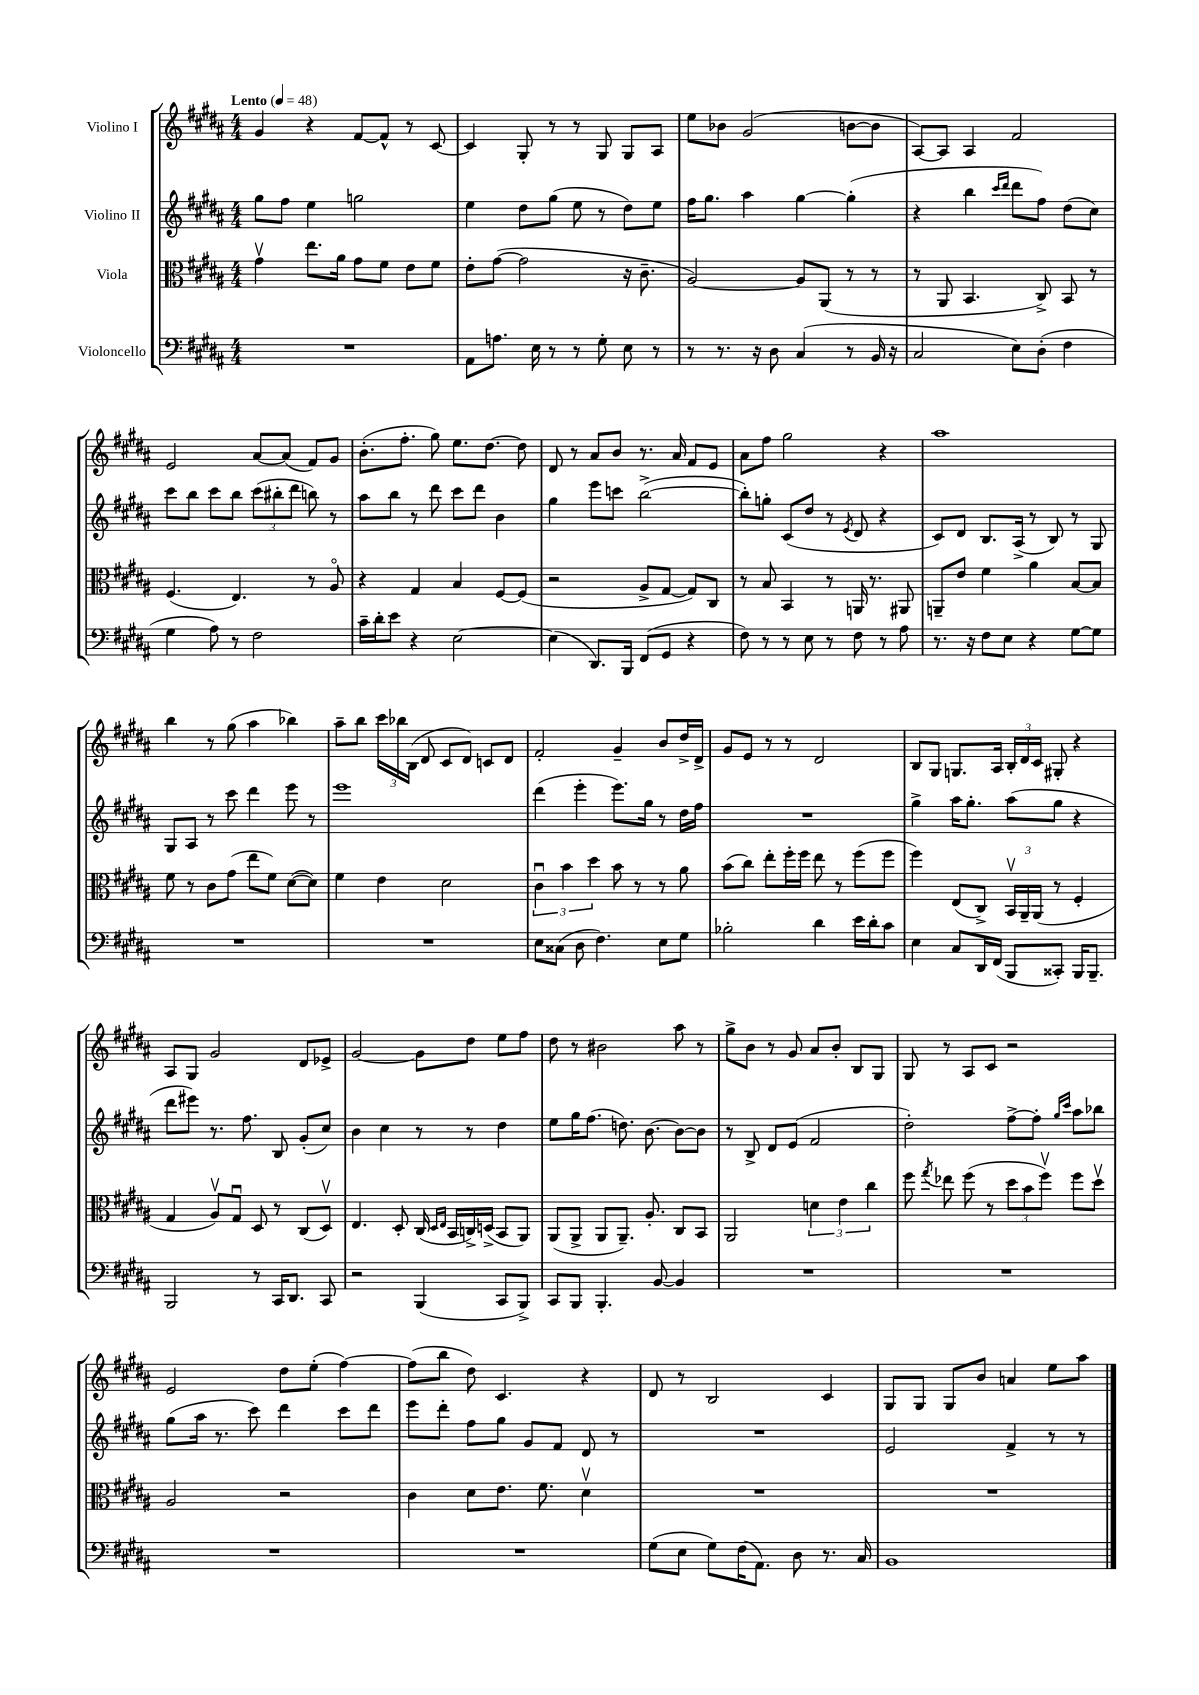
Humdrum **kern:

**kern	**kern	**kern	**kern
*part4	*part3	*part2	*part1
*staff4	*staff3	*staff2	*staff1
*I"Violoncello	*I"Viola	*I"Violino II	*I"Violino I
*clefF4	*clefC3	*clefG2	*clefG2
*k[f#c#g#d#a#]	*k[f#c#g#d#a#]	*k[f#c#g#d#a#]	*k[f#c#g#d#a#]
*M4/4	*M4/4	*M4/4	*M4/4
*MM48	*MM48	*MM48	*MM48
=1	=1	=1	=1
!	!	!	!LO:TX:a:B:t=Lento
1r	4g#v\	8gg#\L	4g#/
.	.	8ff#\J	.
.	8.ee\L	4ee\	4r
.	16a#\Jk	.	.
.	8g#\L	2ggn\	[8f#/L
.	8f#\J	.	8f#^^/J]
.	8e\L	.	8r
.	8f#\J	.	[8c#/
=2	=2	=2	=2
8AA#\L	8e'\L	4ee\	4c#/]
8.An\J	([8g#\J	.	.
.	2g#\]	8dd#\L	8G#'/
16E\	.	.	.
8r	.	(8gg#\J	8r
8r	.	8ee\	8r
8G#'\	.	8r	8G#/
8E\	16r	8dd#\L)	8G#/L
.	8.c#~\	.	.
8r	.	8ee\J	8A#/J
=3	=3	=3	=3
8r	[2A#/)	16ff#\KL	8ee\L
.	.	8.gg#\J	.
8.r	.	.	8b-X\J
.	.	4aa#\	(2g#/
16r	.	.	.
8D#\	.	.	.
(4C#/	8A#/L]	[4gg#\	.
.	(8AA#/J	.	.
8r	8r	(4gg#'\]	[8bn\L
16BB/	8r	.	8b\J]
16r	.	.	.
=4	=4	=4	=4
2C#/	8r	4r	[8A#/L)
.	8AA#/	.	8A#/J]
.	4.BB/	4bb\	4A#/
.	.	16qqccc#/LL	.
.	.	16qqddd#/JJ	.
8E\L)	.	8ddd#\L	2f#/
(8D#'\J	8C#^/)	8ff#\J)	.
4F#\	8BB/	(8dd#\L	.
.	8r	8cc#\J)	.
!!LO:LB:g=z
=5	=5	=5	=5
4G#\	(4.F#/	8ccc#\L	2e/
.	.	8bb\J	.
8A#\)	.	8ccc#\L	.
8r	4.E/)	8bb\J	.
2F#\	.	(12ccc#\L	[8a#/L
.	.	12bb#X'\	.
.	.	.	(8a#/J]
.	.	12ddd#\J	.
.	8r	8bbn\)	8f#/L)
.	8A#/	8r	8g#/J
=6	=6	=6	=6
16c#~\LL	4r	8aa#\L	(8.b'\L
16d#'\J	.	.	.
8e\J	.	8bb\J	.
.	.	.	8.ff#'\J
4r	4G#/	8r	.
.	.	8ddd#\	8gg#\)
[2E\	4B/	8ccc#\L	8.ee\L
.	.	8ddd#\J	.
.	.	.	[8.dd#\J
.	[8F#/L	4b\	.
.	(8F#/J]	.	8dd#\]
=7	=7	=7	=7
(4E\]	2r	4gg#\	8d#/
.	.	.	8r
8.DD#/L)	.	8eee\L	8a#/L
.	.	8cccn\J	8b/J
16BBB/Jk	.	.	.
(8FF#/L	8A#^/L	([2bb^\	8.r
8GG#/J	[8G#/J	.	.
.	.	.	16a#/
4r	8G#/L])	.	8f#/L
.	8C#/J	.	8e/J
=8	=8	=8	=8
8F#\)	8r	8bb'\L])	8a#\L
8r	8B/	8ggn'\J	8ff#\J
8r	4BB/	(8c#/L	2gg#\
8E\	.	8dd#/J	.
8r	8r	8r	.
.	.	8qe/	.
8F#\	16AAn/	8d#/	.
.	8.r	.	.
8r	.	4r	4r
8A#\	8AA#X/	.	.
=9	=9	=9	=9
8.r	8AAn~/L	8c#/L)	1aa#
.	8e/J	8d#/J	.
16r	.	.	.
8F#\L	4f#\	8.B/L	.
8E\J	.	.	.
.	.	(16A#^/Jk	.
4r	4a#\	8r	.
.	.	8B/)	.
[8G#\L	[8B/L	8r	.
8G#\J]	8B/J]	8G#/	.
!!LO:LB:g=z
=10	=10	=10	=10
1r	8f#\	8G#/L	4bb\
.	8r	8A#/J	.
.	8c#\L	8r	8r
.	(8g#\J	8ccc#\	(8gg#\
.	8ee\L	4ddd#\	4aa#\
.	8f#\J)	.	.
.	([8d#\L	8eee\	4bb-X\)
.	8d#\J])	8r	.
=11	=11	=11	=11
1r	4f#\	1eee	8aa#~\L
.	.	.	8bb\J
.	4e\	.	24ccc#\LL
.	.	.	24bb-X\
.	.	.	(24B\JJ
.	.	.	8d#/
.	2d#\	.	8c#/L
.	.	.	8d#/J)
.	.	.	8cn/L
.	.	.	8d#/J
=12	=12	=12	=12
8E\L	6c#u\	(4ddd#\	2f#'/
(8C##X\J	.	.	.
.	6b\	.	.
8D#\	.	4eee'\	.
.	6dd#\	.	.
4.F#\)	.	.	.
.	8b\	8.eee\L)	4g#~/
.	8r	.	.
.	.	16gg#\Jk	.
8E\L	8r	8r	8b/L
8G#\J	8a#\	16dd#\LL	16dd#^/L
.	.	16ff#\JJ	16d#^/JJ
=13	=13	=13	=13
2B-X'\	(8b\L	1r	8g#/L
.	8cc#\J)	.	8e/J
.	8ee'\L	.	8r
.	16ff#'\L	.	8r
.	16ff#\JJ	.	.
4d#\	8ee\	.	2d#/
.	8r	.	.
16e\LL	(8ff#\L	.	.
16d#'\J	.	.	.
8c#\J	8ff#\J	.	.
=14	=14	=14	=14
4E\	4ff#\)	4gg#^\	8B/L
.	.	.	8G#/J
8C#/L	(8E/L	16aa#\KL	8.Gn/L
.	.	8.gg#'\J	.
16DD#/L	8C#^/J)	.	.
(16FF#/JJ	.	.	16A#/Jk
8BBB/L	24BBv/LL	(8aa#\L	24B'/LL
.	24AA#~/	.	24d#/
.	(24AA#/JJ	.	24c#/JJ
8CC##X'/J)	8r	8gg#\J	8G#X'/
16BBB/KL	4F#'/	4r	4r
8.BBB~/J	.	.	.
!!LO:LB:g=z
=15	=15	=15	=15
2BBB/	4G#/	8ddd#\L	8A#/L
.	.	8eee#X\J)	8G#/J
.	8A#v/L)	8.r	2g#/
.	8G#u/J	.	.
.	.	8.ff#\	.
8r	8D#/	.	.
16CC#/KL	8r	8B/	.
8.DD#/J	.	.	.
.	(8C#/L	(8g#'/L	8d#/L
8CC#/	8D#v/J)	8cc#/J)	8e-X^/J
=16	=16	=16	=16
2r	4.E/	4b\	[2g#/
.	.	4cc#\	.
.	8D#'/	.	.
(4BBB/	(16C#/	8r	8g#\L]
.	16qqD#/LL	.	.
.	16qqE/JJ	.	.
.	16BB/LL	.	.
.	16Cn^/)	8r	8dd#\J
.	(16Dn^/JJ	.	.
8CC#/L	8BB/L	4dd#\	8ee\L
8BBB^/J)	8AA#/J)	.	8ff#\J
=17	=17	=17	=17
8CC#/L	(8AA#/L	8ee\L	8dd#\
8BBB/J	8AA#^/J	16gg#\K	8r
.	.	(8.ff#\J	.
4.BBB'/	8AA#/L	.	2b#X\
.	8.AA#~/J)	8.ddn\)	.
.	8.A#'/	[8.b\	.
[8BB/	.	.	.
4BB/]	8C#/L	8b\L_	8aa#\
.	8BB/J	8b\J]	8r
=18	=18	=18	=18
1r	2AA#/	8r	8gg#^\L
.	.	8B^/	8b\J
.	.	8d#/L	8r
.	.	(8e/J	8g#/
.	6dn\	2f#/	8a#/L
.	.	.	8b'/J
.	6e\	.	.
.	.	.	8B/L
.	6cc#\	.	.
.	.	.	8G#/J
=19	=19	=19	=19
1r	8ff#\	2dd#'\)	8G#/
.	8qgg#/	.	.
.	8ee-X\	.	8r
.	(8ff#\	.	8A#/L
.	8r	.	8c#/J
.	12dd#\L	[8ff#^\L	2r
.	12b\	.	.
.	.	8ff#'\J]	.
.	12ff#v\J)	.	.
.	.	16qqgg#/LL	.
.	.	16qqccc#/JJ	.
.	8ff#\L	8aa#\L	.
.	8dd#v\J	8bb-X\J	.
!!LO:LB:g=z
=20	=20	=20	=20
1r	2A#/	(8gg#\L	2e/
.	.	16aa#\Jk	.
.	.	8.r	.
.	.	8ccc#\)	.
.	2r	4ddd#\	8dd#\L
.	.	.	(8ee'\J
.	.	8ccc#\L	[4ff#\)
.	.	8ddd#\J	.
=21	=21	=21	=21
1r	4c#\	8eee\L	(8ff#\L]
.	.	8ddd#'\J	8bb\J
.	8d#\L	8ff#\L	8dd#\)
.	8.e\J	8gg#\J	4.c#/
.	.	8g#/L	.
.	8.f#\	.	.
.	.	8f#/J	.
.	4d#v\	8d#/	4r
.	.	8r	.
=22	=22	=22	=22
(8G#\L	1r	1r	8d#/
8E\J	.	.	8r
8G#\L)	.	.	2B/
(16F#\K	.	.	.
8.AA#\J)	.	.	.
8D#\	.	.	.
8.r	.	.	4c#/
16C#/	.	.	.
=23	=23	=23	=23
1BB	1r	2e/	8G#/L
.	.	.	8G#/J
.	.	.	8G#/L
.	.	.	8b/J
.	.	4f#^/	4an/
.	.	8r	8ee\L
.	.	8r	8aa#\J
==	==	==	==
*-	*-	*-	*-
